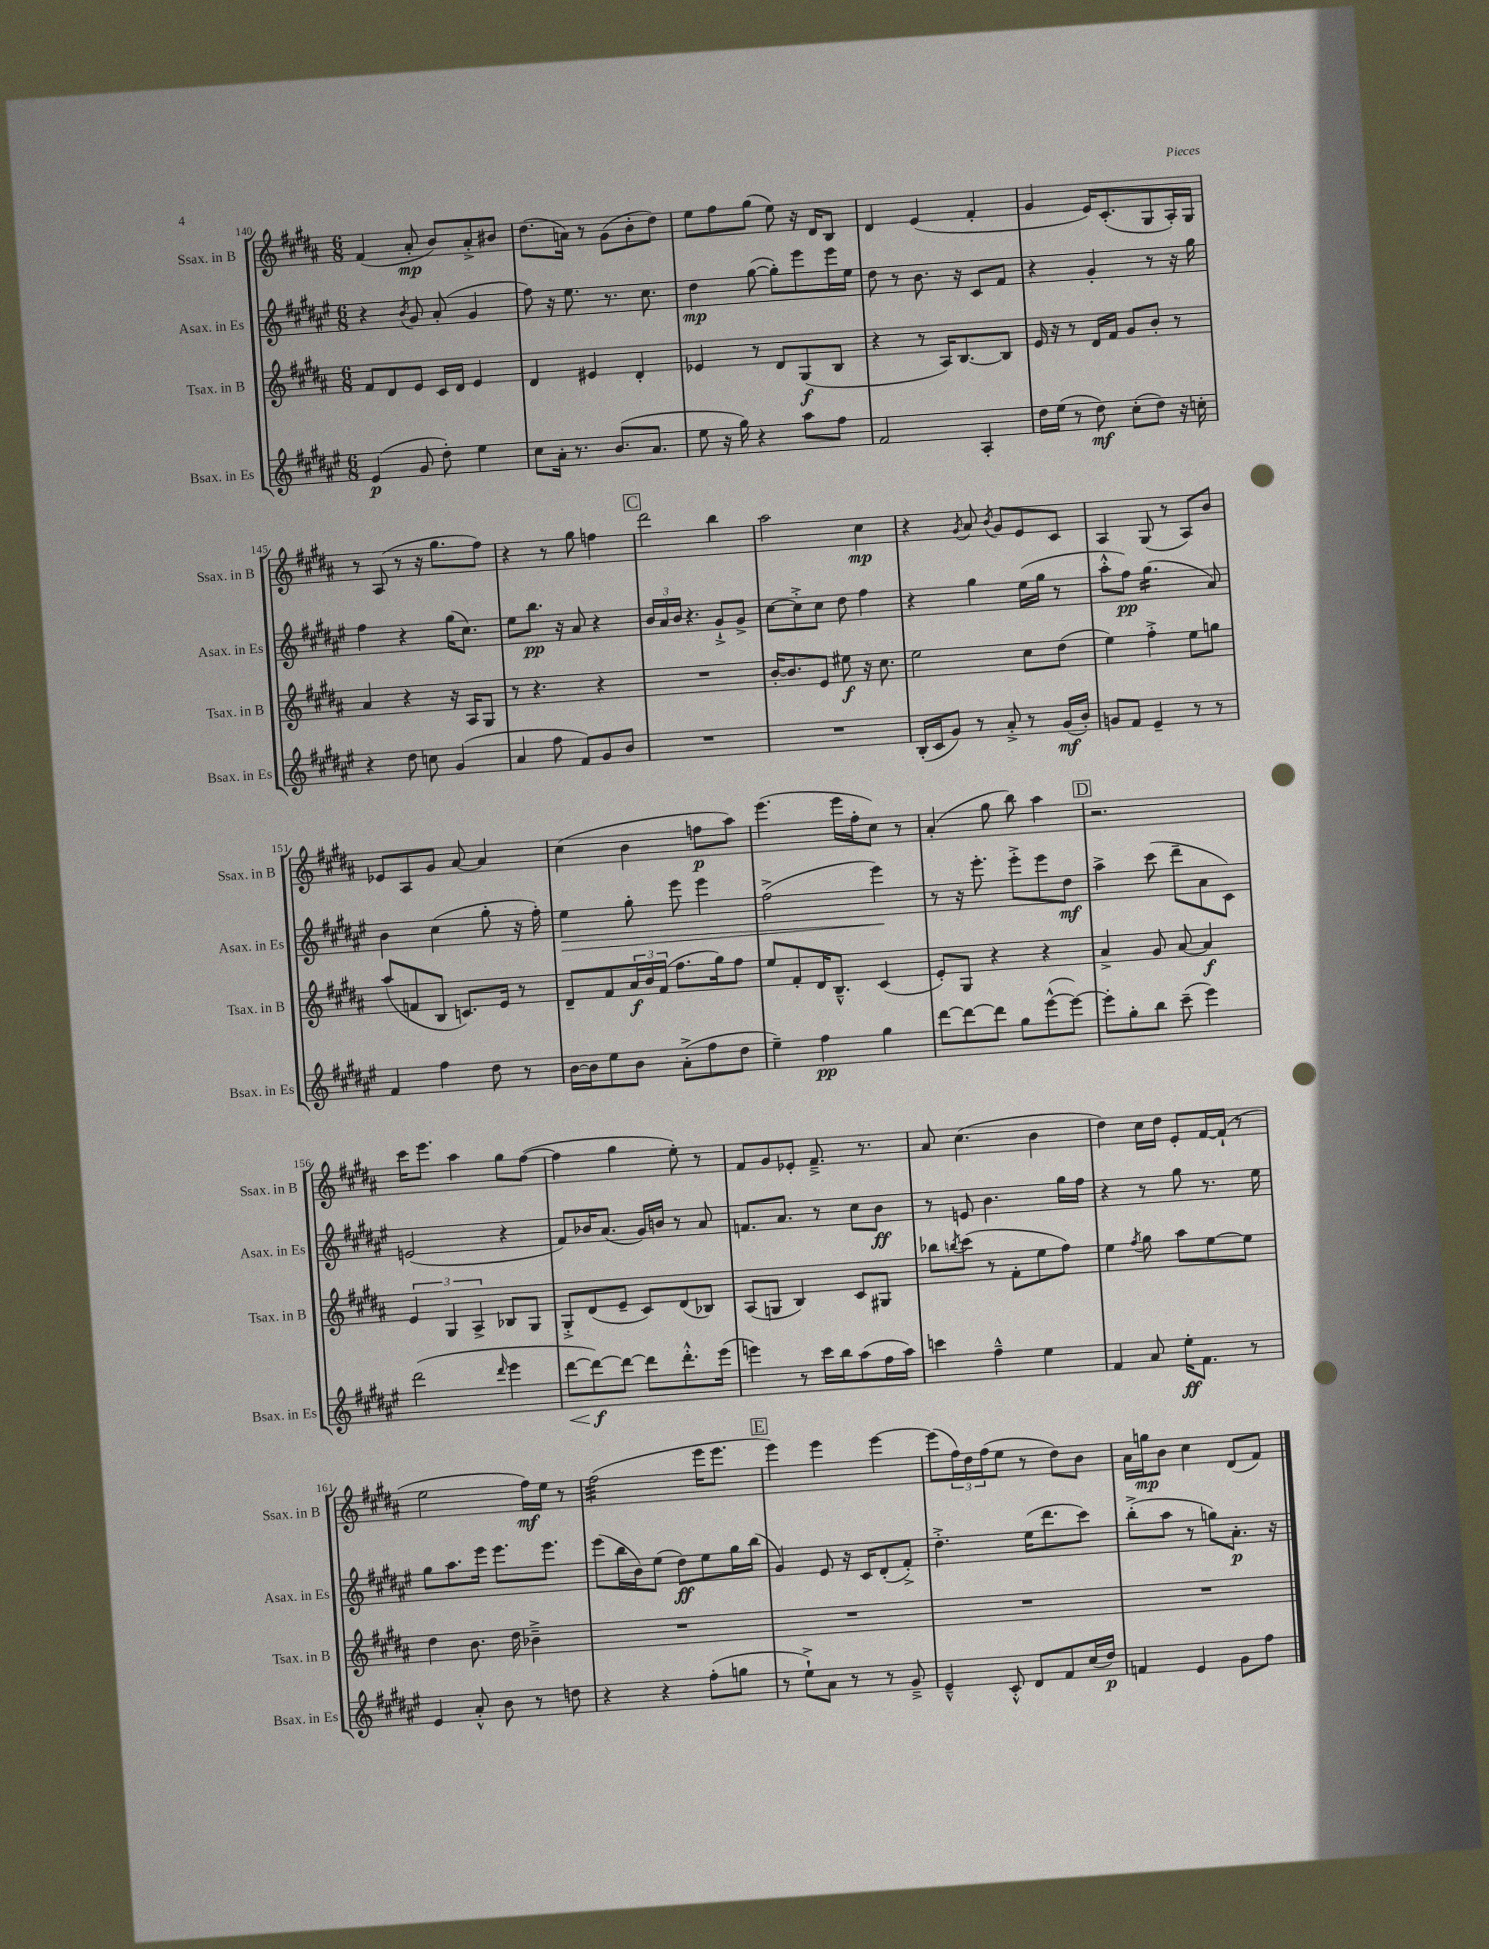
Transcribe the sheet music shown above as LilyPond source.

<<
\new StaffGroup <<
\new Staff = "s0" \with { instrumentName = "Ssax. in B" shortInstrumentName = "Ssax. in B" } {
    \clef treble \key b \major \numericTimeSignature \time 6/8
    fis'4( ais'8-.\mp b'8) ais'8-.-> bis'8 |
    dis''8.( a'16) r8 gis'8( b'8-. dis''8) |
    e''8 fis''8 gis''8( e''8) r16 dis'16 b8 |
    dis'4 e'4( fis'4-. |
    gis'4 e'16) cis'8.-.( gis8 ais16-.) gis16 |
    r8 ais8( r8 r16 gis''8. fis''8) |
    r4 r8 gis''8 f''4 |
    \mark \markup { \box "C" } dis'''2 b''4 |
    ais''2 cis''4\mp |
    r4 \acciaccatura { gis'8 } ais'8 \acciaccatura { b'8 } gis'8 e'8 cis'8 |
    ais4 gis8( r8 ais8) b'8 |
    ees'8 ais8 gis'8 ais'8~ ais'4 |
    cis''4( b'4 f''8\p ais''8) |
    e'''4.( e'''16 fis''16-. cis''8) r8 |
    ais'4-.( gis''8 b''8) ais''4 |
    \mark \markup { \box "D" } r2. |
    cis'''16 e'''8. ais''4 gis''8 fis''8~( |
    fis''4 gis''4 e''8-.) r8 |
    fis'8 gis'8 ees'8-. fis'8.---> r8. |
    ais'8 cis''4.( b'4 |
    dis''4) cis''16 dis''16 e'8-. fis'16~ fis'16-!( r8 |
    e''2 fis''16\mf) e''16 r8 |
    fis''2:32( e'''16 e'''8. |
    \mark \markup { \box "E" } e'''4) e'''4 e'''4~ |
    e'''8( \tuplet 3/2 { fis''16) dis''16 fis''16( } e''8 r8 dis''8) b'8 |
    ais'16 g''16\mp b'8 cis''4 dis'8( fis'8) \bar "|." |
}
\new Staff = "s1" \with { instrumentName = "Asax. in Es" shortInstrumentName = "Asax. in Es" } {
    \clef treble \key fis \major \numericTimeSignature \time 6/8
    r4 \acciaccatura { b'8 } gis'8 ais'8-.( gis'4 |
    fis''8) r16 eis''8. r8. cis''8. |
    dis''4\mp gis''8~( gis''8-.) eis'''8 eis'''16 eis''16 |
    dis''8 r8 b'8. r16 cis'8 fis'8 |
    r4 gis'4-. r8 r16 gis''16 |
    fis''4 r4 gis''16( cis''8.) |
    eis''8 b''8.\pp r16 ais'8 r4 |
    \mark \markup { \box "C" } \tuplet 3/2 { b'16 ais'16 b'16 } r4. gis'8-!-> gis'8-> |
    cis''8~ cis''8-.-> cis''8 dis''8 fis''4 |
    r4 gis''4 eis''16( gis''16 r8 |
    ais''8-.-^ fis''8\pp) gis''4.:16( ais'8) |
    b'4 cis''4( gis''8-. r16 fis''16-.) |
    eis''4\> gis''8-. eis'''8 eis'''4 |
    fis''2->( eis'''4\!) |
    r8 r16 eis'''8.-. eis'''8-.-> eis'''8 dis''8\mf |
    \mark \markup { \box "D" } ais''4-> cis'''8( dis'''8-- ais'8 cis'8) |
    e'2( r4 |
    fis'8) bes'16 ais'8.( gis'16) b'16 r8 ais'8 |
    f'8. ais'8. r8 cis''8 b'8\ff |
    r8 e'8 b'4. gis''16 fis''16 |
    r4 r8 gis''8 r8. eis''16 |
    gis''8 ais''8. eis'''16 eis'''8. eis'''8. |
    eis'''8( b''16 b'16) eis''8( dis''8\ff) eis''8 gis''16 b''16( |
    \mark \markup { \box "E" } gis'4) eis'8 r16 cis'16 dis'8-.( fis'8-.->) |
    dis''4.-.-> eis''16( dis'''8. cis'''8) |
    b''8-.->( ais''8 r8 g''8) ais'8.-.\p r16 \bar "|." |
}
\new Staff = "s2" \with { instrumentName = "Tsax. in B" shortInstrumentName = "Tsax. in B" } {
    \clef treble \key b \major \numericTimeSignature \time 6/8
    fis'8 dis'8 e'8 cis'16 dis'16 e'4 |
    dis'4 eis'4 dis'4-. |
    ees'4 r8 dis'8 gis8\f( b8 |
    r4 r8 ais16) b8.~ b8 |
    e'16 r16 r8 dis'16 fis'16 gis'8 b'8-. r8 |
    ais'4 r4 r16 ais16 gis8 |
    r8 r4. r4 |
    \mark \markup { \box "C" } R2. |
    b'16~-. b'8. e'8 eis''8\f r16 cis''8. |
    e''2 cis''8 dis''8( |
    e''4) fis''4-.-> e''8 g''8 |
    ais''8( f'8 b8 c'8.) e'16 r8 |
    dis'8-- fis'8 \tuplet 3/2 { ais'16\f b'16 fis'16( } fis''8. gis''16) fis''8 |
    e''8 fis'8-. dis'16 b8.---^ cis'4( |
    e'8-.) gis8 r4 r4 |
    \mark \markup { \box "D" } ais'4-> gis'8 ais'8~ ais'4\f |
    \tuplet 3/2 { e'4 gis4 ais4-> } bes8 gis8 |
    gis8-.-> dis'8( e'8-- cis'8) dis'8( bes8) |
    ais8( g8 b4) cis'8 gis8 |
    bes''8 \acciaccatura { b''8 } cis'''8( r8 fis'8-. e''8 fis''8) |
    e''4 \acciaccatura { fis''8 } gis''8 ais''8 e''8~ e''8 |
    dis''4 b'8. dis''16 bes'4---> |
    R2. |
    \mark \markup { \box "E" } R2. |
    R2. |
    R2. \bar "|." |
}
\new Staff = "s3" \with { instrumentName = "Bsax. in Es" shortInstrumentName = "Bsax. in Es" } {
    \clef treble \key fis \major \numericTimeSignature \time 6/8
    eis'4\p( gis'8 dis''8-.) eis''4 |
    cis''8 ais'16-. r8. b'8.( ais'8. |
    eis''8 r16 gis''16) r4 ais''8 fis''8 |
    fis'2 ais4-. |
    dis''16 eis''16( r8 dis''8\mf) cis''8-.( dis''8) r16 c''16-. |
    r4 dis''8 c''8 gis'4( |
    ais'4 fis''8 fis'8) gis'8 b'8 |
    \mark \markup { \box "C" } R2. |
    R2. |
    b16-.( cis'16 gis'8) r8 ais'8-.-> r8 gis'16\mf( b'16-.) |
    g'8 fis'8 eis'4-- r8 r8 |
    fis'4 fis''4 dis''8 r8 |
    b'16~ b'16 eis''8 b'8 ais'8-.->( fis''8 dis''8 |
    eis''4--) fis''4\pp gis''4 |
    dis'''8~ dis'''8~ dis'''8 gis''8 eis'''8~-^( eis'''8~) |
    \mark \markup { \box "D" } eis'''8-. gis''8-. b''8 cis'''8--( eis'''4) |
    dis'''2( \grace { dis'''16 } eis'''4 |
    dis'''8~\< dis'''8~\f\!) dis'''8~ dis'''8 dis'''8.-.-^ eis'''16( |
    e'''4) r8 cis'''16 b''16 ais''8( fis''16 ais''16) |
    c'''4 fis''4---^ eis''4 |
    fis'4 ais'8 eis''16-.\ff fis'8. r8 |
    eis'4 ais'8-.-^ b'8 r8 d''8 |
    r4 r4 fis''8-.( g''8 |
    \mark \markup { \box "E" } r8 eis''8-!->) ais'8 r8 r8 gis'8---> |
    eis'4---^ cis'8-.-^ dis'8 fis'8 cis''16( dis''16\p) |
    f'4 eis'4 gis'8 fis''8 \bar "|." |
}
>>
>>
\layout { \context { \Score currentBarNumber = #140 } }
